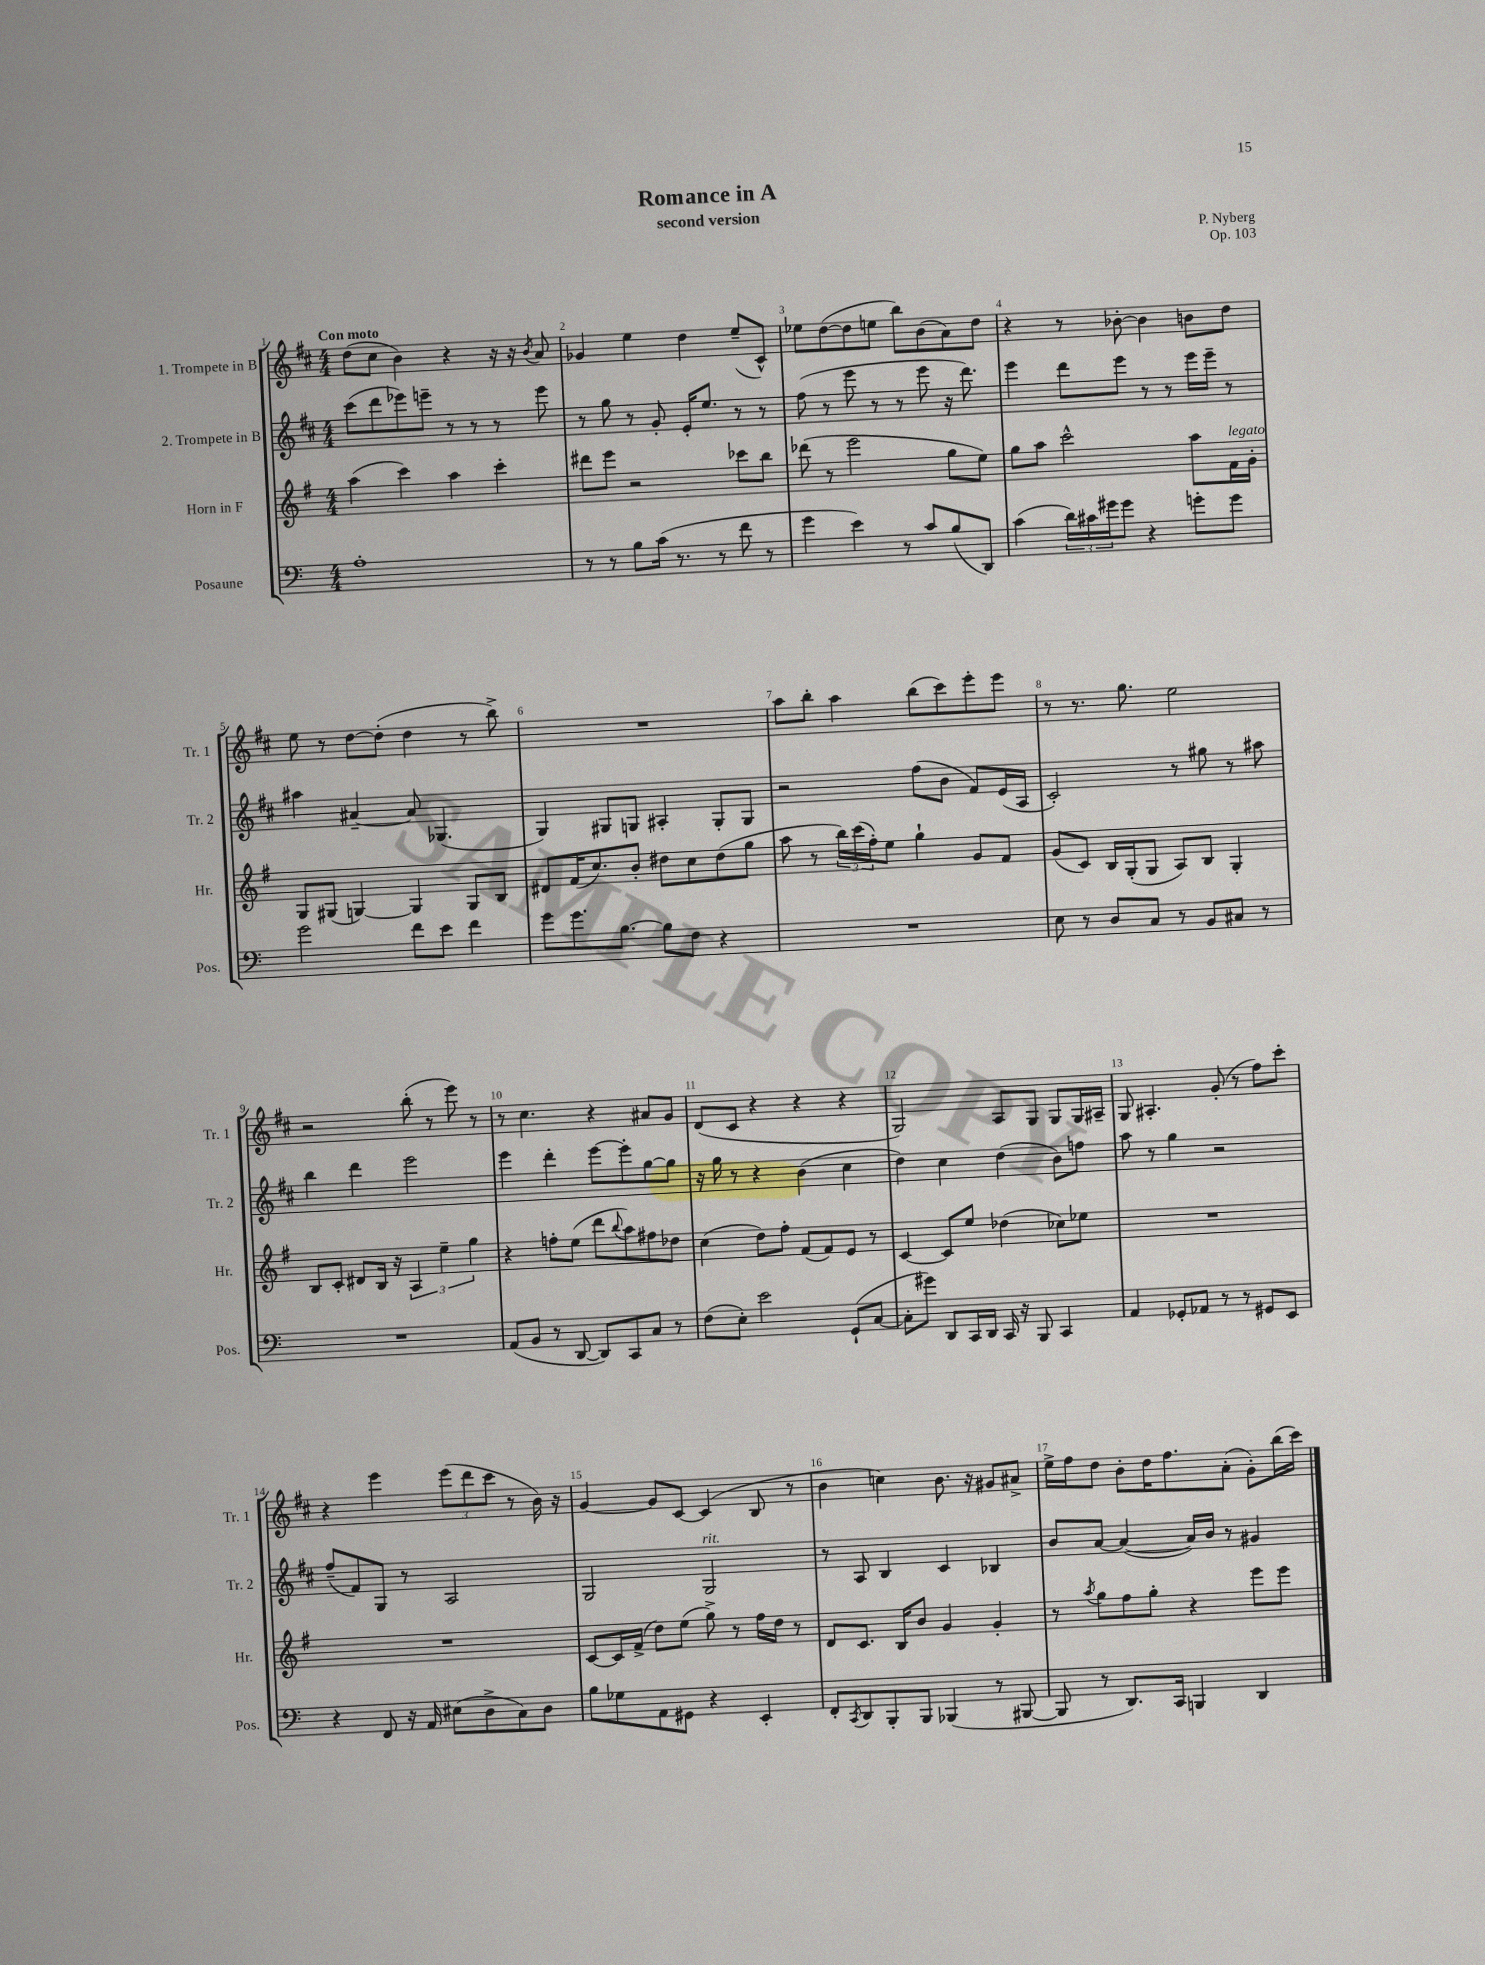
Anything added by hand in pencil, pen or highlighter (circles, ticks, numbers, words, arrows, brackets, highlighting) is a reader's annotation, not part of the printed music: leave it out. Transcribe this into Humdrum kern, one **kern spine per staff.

**kern	**kern	**kern	**kern
*staff4	*staff3	*staff2	*staff1
*clefF4	*clefG2	*clefG2	*clefG2
*k[]	*k[f#]	*k[f#c#]	*k[f#c#]
*M4/4	*M4/4	*M4/4	*M4/4
1A'	(4aa	(8ccc#	(8dd
.	.	8ddd	8cc#
.	4ccc)	8eee-)	4b)
.	.	8eee~	.
.	4aa	8r	4r
.	.	8r	.
.	4ccc'	8r	16r
.	.	.	16r
.	.	.	8qb
.	.	8eee	8a
=	=	=	=
8r	8ddd#	8r	4g-
8r	8eee	8gg	.
8B	2r	8r	4ee
(16c	.	8g'	.
8.r	.	.	.
.	.	16e'	4dd
.	.	8.ee	.
8r	.	.	.
8f	8ccc-	8r	(8ee~
8r	8bb	8r	8c#^^)
=	=	=	=
4g	(8ddd-	(8ff#	8ee-
.	8r	8r	([8dd
4e)	2eee	8eee	8dd]
.	.	8r	8ee
8r	.	8r	8bb)
8c	.	8eee	(8b
(8B	8gg	16r	8a)
.	.	8.ddd)	.
8DD)	8ee)	.	8dd
=	=	=	=
(4c	8gg	4eee	4r
.	8aa	.	.
24d)	2ccc^^	8ddd	8r
24c#	.	.	.
24g#	.	.	.
8g#	.	8eee	[8b-'
4r	.	8r	4b-]
.	.	8r	.
8g'	8aa	16eee	8b
.	.	16eee~	.
8g	16f#	8r	8dd
.	16g'	.	.
=	=	=	=
2g	8G	4aa#	8ee
.	(8G#	.	8r
.	[4G)	[4a#~	[8dd
.	.	.	(8dd']
8f	4G]	8a#]	4dd
8e	.	(4.G-	.
4f	8G	.	8r
.	8B	.	8bb^)
=	=	=	=
8g	8d#	4G)	1r
8.g	(16f#	.	.
.	8.cc)	.	.
.	.	8G#	.
[8.B	.	.	.
.	8b'	8G	.
8B]	8dd#	4A#'	.
8F	8cc	.	.
4r	(8dd#	8G'	.
.	8gg	8G	.
=	=	=	=
1r	8aa	2r	8aa
.	8r	.	8bb'
.	24bb)	.	4aa
.	(24ccc	.	.
.	24ff#')	.	.
.	8ee	.	.
.	4gg`	(8ff#	(8bb
.	.	8b	8ccc#)
.	8g	8f#)	8eee'
.	8f#	(16e	8eee
.	.	16A	.
=	=	=	=
8E	(8g	2c#')	8r
8r	8c)	.	8.r
8D	16B	.	.
.	(16G'	.	8.gg
8C	8G	.	.
8r	8A)	8r	2ee
8BB	8B	8gg#	.
8C#	4G'	8r	.
8r	.	8aa#	.
=	=	=	=
1r	8B	4bb	2r
.	8c'	.	.
.	8d#	4ddd	.
.	16B	.	.
.	16r	.	.
.	6A	2eee	(8bb'
.	.	.	8r
.	6ee~	.	.
.	.	.	8eee)
.	6gg	.	.
.	.	.	8r
=	=	=	=
(8AA	4r	4eee	8r
8BB	.	.	4.cc#
8r	8ff'	4ddd'	.
[8DD	(8ee	.	.
8DD])	8ddd	[8eee	4r
.	8qqbb	.	.
8CC	8aa)	8eee']	.
8C	8ff#	[8gg	8a#
8r	8dd-	8gg]	8g
=	=	=	=
(8F	(4cc	16r	(8d
.	.	16gg	.
8E')	.	8r	8c#
2e	8dd)	4r	4r
.	8ff#'	.	.
.	(8f#	(4b	4r
.	8f#)	.	.
(8GG`	8e	4cc#	4r
[8C	8r	.	.
=	=	=	=
8C']	[4c	4dd)	2G)
8g#)	.	.	.
8DD	8c]	4cc#	.
16CC	8ee	.	.
16DD	.	.	.
16CC	(4dd-	(4dd	8A
16r	.	.	.
8BBB	.	.	8G
4CC	8cc-)	8b)	8G
.	8ee-	8ff	16G
.	.	.	16A#~
=	=	=	=
4AA	1r	8aa	8G
.	.	8r	4.A#'
8GG-'	.	4gg	.
8AA-	.	.	.
8r	.	2r	(8g'
8r	.	.	8r
8GG#	.	.	8ff#)
8EE	.	.	8ccc#'
=	=	=	=
4r	1r	(8ff#~	4r
.	.	8f#)	.
8FF	.	8G	4eee
16r	.	8r	.
16AA	.	.	.
(8E#	.	2A	(12eee
.	.	.	12ddd
8D^	.	.	.
.	.	.	12ccc#
8C)	.	.	8r
8D	.	.	16b)
.	.	.	16r
=	=	=	=
8B	[8c	2G	[4g
8G-	16c]	.	.
.	(16f#^	.	.
8AA	8dd)	.	8g]
8GG#	(8ee	.	[8c#
4r	8gg^)	2G	(4c#]
.	8r	.	.
4EE'	16ff#	.	8B
.	16dd	.	.
.	8r	.	8r
=	=	=	=
8FF'	8d	8r	4b
8qCC	.	.	.
8DD	8.c	8A	.
8BBB'	.	4B	4cc)
.	16B	.	.
8BBB	8b	.	.
(4BBB-	4g	4c#	8.b
.	.	.	16r
8r	4g'	4B-	8g#
[8BBB#	.	.	8a#^
=	=	=	=
8BBB#]	8r	8b	16ee^
.	.	.	16ff#
.	8qaa	.	.
8r	8gg	[8a	8dd
8.DD)	8ff#	(4a_	8b'
.	8gg'	.	16dd
16CC	.	.	8.ff#
4BBB	4r	16a])	.
.	.	16b	.
.	.	8r	(8a'
4DD	8eee	4g#	8g')
.	8eee	.	(16bb
.	.	.	16ccc#)
==	==	==	==
*-	*-	*-	*-
